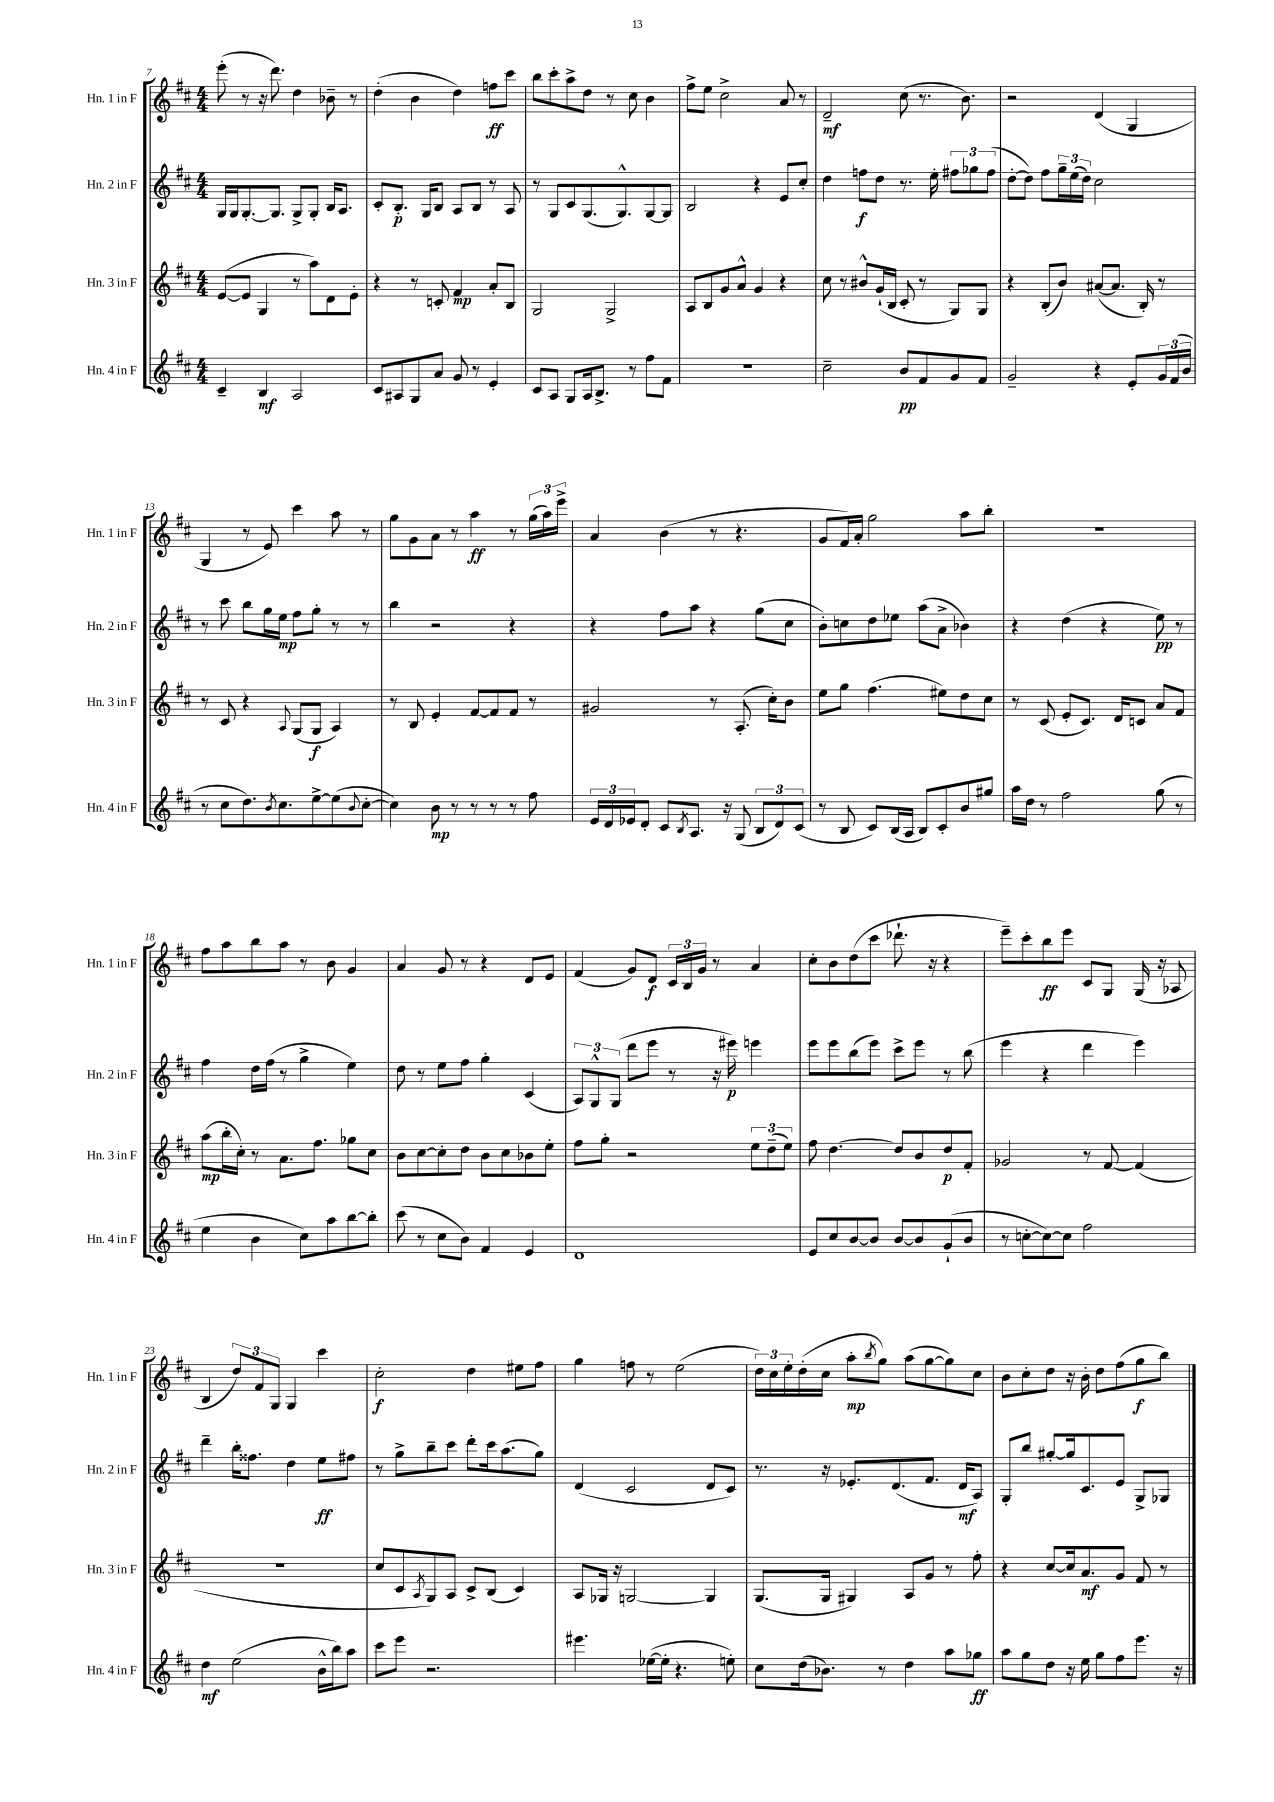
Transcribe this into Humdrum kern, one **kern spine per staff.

**kern	**dynam	**kern	**dynam	**kern	**dynam	**kern	**dynam
*part4	*part4	*part3	*part3	*part2	*part2	*part1	*part1
*staff4	*staff4	*staff3	*staff3	*staff2	*staff2	*staff1	*staff1
*I"Hn. 4 in F	*	*I"Hn. 3 in F	*	*I"Hn. 2 in F	*	*I"Hn. 1 in F	*
*I'Hn. 4 in F	*	*I'Hn. 3 in F	*	*I'Hn. 2 in F	*	*I'Hn. 1 in F	*
*clefG2	*	*clefG2	*	*clefG2	*	*clefG2	*
*k[f#c#]	*	*k[f#c#]	*	*k[f#c#]	*	*k[f#c#]	*
*M4/4	*	*M4/4	*	*M4/4	*	*M4/4	*
=7	=7	=7	=7	=7	=7	=7	=7
4c#~/	.	([8e/L	.	16G/LL	.	(8eee'\	.
.	.	.	.	16G/J	.	.	.
.	.	8e/J]	.	[8.G'/	.	8r	.
4B/	mf	4G/	.	.	.	16r	.
.	.	.	.	8.G/J]	.	8.ddd\)	.
2A/	.	8r	.	8G^/L	.	4dd\	.
.	.	8aa\L)	.	8G'/J	.	.	.
.	.	8d\	.	16B/KL	.	8b-X~\	.
.	.	.	.	8.A/J	.	.	.
.	.	8e'\J	.	.	.	8r	.
=8	=8	=8	=8	=8	=8	=8	=8
8c#/L	.	4r	.	8c#'/L	.	(4dd'\	.
8A#X/	.	.	.	8.B'/J	p	.	.
8G/	.	8r	.	.	.	4b\	.
.	.	.	.	16G/KL	.	.	.
8a/J	.	8cn'/	.	8B/J	.	.	.
8g/	.	4f#/	mp	8A/L	.	4dd\)	.
8r	.	.	.	8B/J	.	.	.
4e'/	.	8a'/L	.	8r	.	8ffn\L	ff
.	.	8B/J	.	8A/	.	8ccc#\J	.
=9	=9	=9	=9	=9	=9	=9	=9
8c#/L	.	2G/	.	8r	.	8bb\L	.
8A/J	.	.	.	8G/L	.	8ccc#'\	.
8G/L	.	.	.	8c#/	.	8aa^\	.
16A/k	.	.	.	(8.G/	.	8dd\J	.
8.B^/J	.	.	.	.	.	.	.
.	.	2G^/	.	.	.	8r	.
.	.	.	.	8.G^^/)	.	.	.
8r	.	.	.	.	.	8cc#\	.
8ff#\L	.	.	.	[8G/	.	4b\	.
8f#\J	.	.	.	8G/J]	.	.	.
=10	=10	=10	=10	=10	=10	=10	=10
1r	.	8A/L	.	2B/	.	8ff#^\L	.
.	.	8B/	.	.	.	8ee\J	.
.	.	8g/	.	.	.	2cc#^\	.
.	.	8a^^/J	.	.	.	.	.
.	.	4g/	.	4r	.	.	.
.	.	4r	.	8e/L	.	8a/	.
.	.	.	.	8cc#'/J	.	8r	.
=11	=11	=11	=11	=11	=11	=11	=11
2cc#~\	.	8cc#\	.	4dd\	.	2d~/	mf
.	.	8r	.	.	.	.	.
.	.	8b#X^^/L	.	8ffn\L	f	.	.
.	.	(16g`/L	.	8dd\J	.	.	.
.	.	16B/JJ	.	.	.	.	.
8b/L	pp	8c#'/	.	8.r	.	(8cc#\	.
8f#/	.	8r	.	.	.	8.r	.
.	.	.	.	16ee'\	.	.	.
8g/	.	8G/L)	.	12ff#X\L	.	.	.
.	.	.	.	.	.	8.b\)	.
.	.	.	.	12gg-X\	.	.	.
8f#/J	.	8G/J	.	.	.	.	.
.	.	.	.	(12ff#\J	.	.	.
=12	=12	=12	=12	=12	=12	=12	=12
2g~/	.	4r	.	[8dd'\L	.	2r	.
.	.	.	.	8dd\J])	.	.	.
.	.	(8B'/L	.	8ff#\L	.	.	.
.	.	8b/J)	.	24gg~\L	.	.	.
.	.	.	.	(24ee\	.	.	.
.	.	.	.	24dd\JJ)	.	.	.
4r	.	([8a#X/L	.	2cc#\	.	(4d/	.
.	.	8.a#/J]	.	.	.	.	.
8e'/L	.	.	.	.	.	4G/	.
.	.	16B'/)	.	.	.	.	.
24g/L	.	8r	.	.	.	.	.
(24f#/	.	.	.	.	.	.	.
24b/JJ	.	.	.	.	.	.	.
!!LO:LB:g=z
=13	=13	=13	=13	=13	=13	=13	=13
8r	.	8r	.	8r	.	4G/	.
8cc#\L	.	8c#/	.	8ccc#\	.	.	.
8.dd\)	.	4r	.	8bb\L	.	8r	.
.	.	.	.	16gg\L	.	8e/)	.
8qb/	.	.	.	.	.	.	.
8.cc#\	.	.	.	16ee\JJ	mp	.	.
.	.	8qqA/	.	.	.	.	.
.	.	(8G/L	.	8ff#\L	.	4ccc#\	.
[8ee^\	.	8G/J	f	8gg'\J	.	.	.
(8ee\]	.	4A/)	.	8r	.	8aa\	.
8qqb/	.	.	.	.	.	.	.
[8cc#'\J	.	.	.	8r	.	8r	.
=14	=14	=14	=14	=14	=14	=14	=14
4cc#\])	.	8r	.	4bb\	.	8gg\L	.
.	.	8B/	.	.	.	8g\	.
8b\	mp	4e'/	.	2r	.	8a\J	.
8r	.	.	.	.	.	8r	.
8r	.	[8f#/L	.	.	.	4aa\	ff
8r	.	8f#/]	.	.	.	.	.
8r	.	8f#/J	.	4r	.	8r	.
8ff#\	.	8r	.	.	.	(24gg\LL	.
.	.	.	.	.	.	24aa\)	.
.	.	.	.	.	.	24eee^\JJ	.
=15	=15	=15	=15	=15	=15	=15	=15
24e/LL	.	2g#X/	.	4r	.	4a/	.
24d/	.	.	.	.	.	.	.
24e-X/J	.	.	.	.	.	.	.
8d'/J	.	.	.	.	.	.	.
8c#/L	.	.	.	8ff#\L	.	(4b\	.
8qB/	.	.	.	.	.	.	.
8.A/J	.	.	.	8aa\J	.	.	.
.	.	8r	.	4r	.	8r	.
16r	.	.	.	.	.	.	.
(8G/	.	(8.A'/	.	.	.	4.r	.
12B/L	.	.	.	(8gg\L	.	.	.
.	.	16cc#'\KL)	.	.	.	.	.
12d/)	.	.	.	.	.	.	.
.	.	8b\J	.	8cc#\J	.	.	.
(12c#/J	.	.	.	.	.	.	.
=16	=16	=16	=16	=16	=16	=16	=16
8r	.	8ee\L	.	8b'\L)	.	8g/L	.
8B/	.	8gg\J	.	8ccn\	.	16f#/L)	.
.	.	.	.	.	.	16a'/JJ	.
8c#/L)	.	(4.ff#\	.	8dd\	.	2gg\	.
(16B/L	.	.	.	8ee-X\J	.	.	.
16A/JJ	.	.	.	.	.	.	.
8B/L)	.	.	.	(8aa\L	.	.	.
8c#'/	.	8ee#X\L)	.	8a^\J	.	.	.
8b/	.	8dd\	.	4b-X\)	.	8aa\L	.
8gg#X/J	.	8cc#\J	.	.	.	8bb'\J	.
=17	=17	=17	=17	=17	=17	=17	=17
16aa\LL	.	8r	.	4r	.	1r	.
16dd\JJ	.	.	.	.	.	.	.
8r	.	(8c#/	.	.	.	.	.
2ff#\	.	8e'/L	.	(4dd\	.	.	.
.	.	8.c#/J)	.	.	.	.	.
.	.	.	.	4r	.	.	.
.	.	16d/KL	.	.	.	.	.
.	.	8cn/J	.	.	.	.	.
(8gg\	.	8a/L	.	8ee\)	pp	.	.
8r	.	8f#/J	.	8r	.	.	.
!!LO:LB:g=z
=18	=18	=18	=18	=18	=18	=18	=18
4ee\	.	(8aa\L	mp	4ff#\	.	8ff#\L	.
.	.	16bb'\L	.	.	.	8aa\	.
.	.	16cc#'\JJ)	.	.	.	.	.
4b\	.	8r	.	16dd\LL	.	8bb\	.
.	.	.	.	(16ff#\JJ	.	.	.
.	.	8.a\L	.	8r	.	8aa\J	.
8cc#\L)	.	.	.	4gg^\	.	8r	.
.	.	8.ff#\J	.	.	.	.	.
8aa\	.	.	.	.	.	8b\	.
[8bb\	.	8gg-X\L	.	4ee\)	.	4g/	.
8bb'\J]	.	8cc#\J	.	.	.	.	.
=19	=19	=19	=19	=19	=19	=19	=19
(8ccc#\	.	8b\L	.	8dd\	.	4a/	.
8r	.	[8cc#\	.	8r	.	.	.
8cc#\L	.	8cc#'\]	.	8ee\L	.	8g/	.
8b\J)	.	8dd\J	.	8ff#\J	.	8r	.
4f#/	.	8b\L	.	4gg'\	.	4r	.
.	.	8cc#\	.	.	.	.	.
4e/	.	8b-X\	.	(4c#/	.	8d/L	.
.	.	8ee'\J	.	.	.	8e/J	.
=20	=20	=20	=20	=20	=20	=20	=20
1d	.	8ff#\L	.	12A/L)	.	(4f#/	.
.	.	.	.	12G^^/	.	.	.
.	.	8gg'\J	.	.	.	.	.
.	.	.	.	(12G/J	.	.	.
.	.	2r	.	8ddd\L	.	8g/L)	.
.	.	.	.	8eee\J	.	8d/J	f
.	.	.	.	8r	.	24c#/LL	.
.	.	.	.	.	.	24B/	.
.	.	.	.	.	.	24g/JJ	.
.	.	.	.	16r	.	8r	.
.	.	.	.	16eee#X\)	p	.	.
.	.	12ee\L	.	4eeen\	.	4a/	.
.	.	(12dd~\	.	.	.	.	.
.	.	12ee\J)	.	.	.	.	.
=21	=21	=21	=21	=21	=21	=21	=21
8e/L	.	8ff#\	.	8eee\L	.	8cc#'\L	.
8cc#/	.	[4.dd\	.	8eee\	.	8b\	.
[8b/	.	.	.	(8bb\	.	(8dd\	.
8b/J]	.	.	.	8eee\J)	.	8ccc#\J	.
[8b/L	.	8dd/L]	.	8ccc#^\L	.	8.ddd-X`\	.
8b/]	.	8b/	.	8eee\J	.	.	.
.	.	.	.	.	.	16r	.
(8g`/	.	8dd/	p	8r	.	4r	.
8b/J	.	8f#'/J	.	(8bb\	.	.	.
=22	=22	=22	=22	=22	=22	=22	=22
8r	.	2g-X/	.	4eee\	.	8eee~\L)	.
[8ccn'\L	.	.	.	.	.	8ccc#'\	.
8cc\_)	.	.	.	4r	.	8bb\	ff
8cc\J]	.	.	.	.	.	8eee\J	.
2ff#\	.	8r	.	4ddd\	.	8c#/L	.
.	.	[8f#/	.	.	.	8G/J	.
.	.	(4f#/]	.	4eee\)	.	(16G/	.
.	.	.	.	.	.	16r	.
.	.	.	.	.	.	8A-X/	.
!!LO:LB:g=z
=23	=23	=23	=23	=23	=23	=23	=23
4dd\	mf	1r	.	4ddd~\	.	4B/	.
(2ee\	.	.	.	16bb'\KL	.	12dd/L)	.
.	.	.	.	8.ff##X\J	.	.	.
.	.	.	.	.	.	12f#/	.
.	.	.	.	.	.	12G/J	.
.	.	.	.	4dd\	.	4G/	.
16b^^\LL	.	.	.	8ee\L	ff	4ccc#\	.
16bb\J)	.	.	.	.	.	.	.
8aa\J	.	.	.	8ff#X\J	.	.	.
=24	=24	=24	=24	=24	=24	=24	=24
8ccc#\L	.	8cc#/L	.	8r	.	2cc#'\	f
8eee\J	.	8c#/	.	8gg^\L	.	.	.
.	.	8qA/	.	.	.	.	.
2.r	.	8G/)	.	8bb~\	.	.	.
.	.	8A/J	.	8ccc#\J	.	.	.
.	.	8c#^/L	.	8ddd'\L	.	4dd\	.
.	.	(8B/J	.	16ccc#\k	.	.	.
.	.	.	.	(8.aa\	.	.	.
.	.	4c#/)	.	.	.	8ee#X\L	.
.	.	.	.	8gg\J)	.	8ff#\J	.
=25	=25	=25	=25	=25	=25	=25	=25
4.eee#X\	.	8A/L	.	(4d/	.	4gg\	.
.	.	16G-X/Jk	.	.	.	.	.
.	.	16r	.	.	.	.	.
.	.	[2Gn/	.	2c#/	.	8ffn\	.
([16ee-X\LL	.	.	.	.	.	8r	.
16ee-'\JJ]	.	.	.	.	.	.	.
4.r	.	.	.	.	.	(2ee\	.
.	.	4G/]	.	8d/L	.	.	.
8een'\)	.	.	.	8c#/J)	.	.	.
=26	=26	=26	=26	=26	=26	=26	=26
8cc#\L	.	(8.G/L	.	8.r	.	24dd\LL)	.
.	.	.	.	.	.	24cc#\	.
.	.	.	.	.	.	24ee'\	.
(16dd\k	.	.	.	.	.	(16dd'\	.
8.b-X\J)	.	16G/Jk	.	16r	.	16cc#\JJ	.
.	.	4G#X/)	.	8.e-X'/L	.	8aa'\L	mp
.	.	.	.	.	.	8qbb/	.
8r	.	.	.	.	.	8gg\J)	.
.	.	.	.	(8.d/	.	.	.
4dd\	.	8A/L	.	.	.	(8aa\L	.
.	.	8g/J	.	8.f#/J	.	[8gg\	.
8aa\L	.	8r	.	.	.	8gg\])	.
.	.	.	.	16d/KL	mf	.	.
8gg-X\J	ff	8ff#'\	.	8A/J)	.	8cc#\J	.
=27	=27	=27	=27	=27	=27	=27	=27
8aa\L	.	4r	.	8G'/L	.	8b\L	.
8gg\	.	.	.	8bb/J	.	8cc#'\	.
8dd\J	.	[8cc#/L	.	[8gg#X'/L	.	8dd\J	.
16r	.	16cc#/k]	.	16gg#/k]	.	16r	.
16ee\	.	8.a/	mf	8.c#/	.	16b'\	.
8gg\L	.	.	.	.	.	8dd\L	.
8ff#\	.	8g/J	.	8e/J	.	(8ff#\	.
8.eee\J	.	8f#/	.	8G^/L	.	8gg\	f
.	.	8r	.	8G-X/J	.	8bb\J)	.
16r	.	.	.	.	.	.	.
==	==	==	==	==	==	==	==
*-	*-	*-	*-	*-	*-	*-	*-
